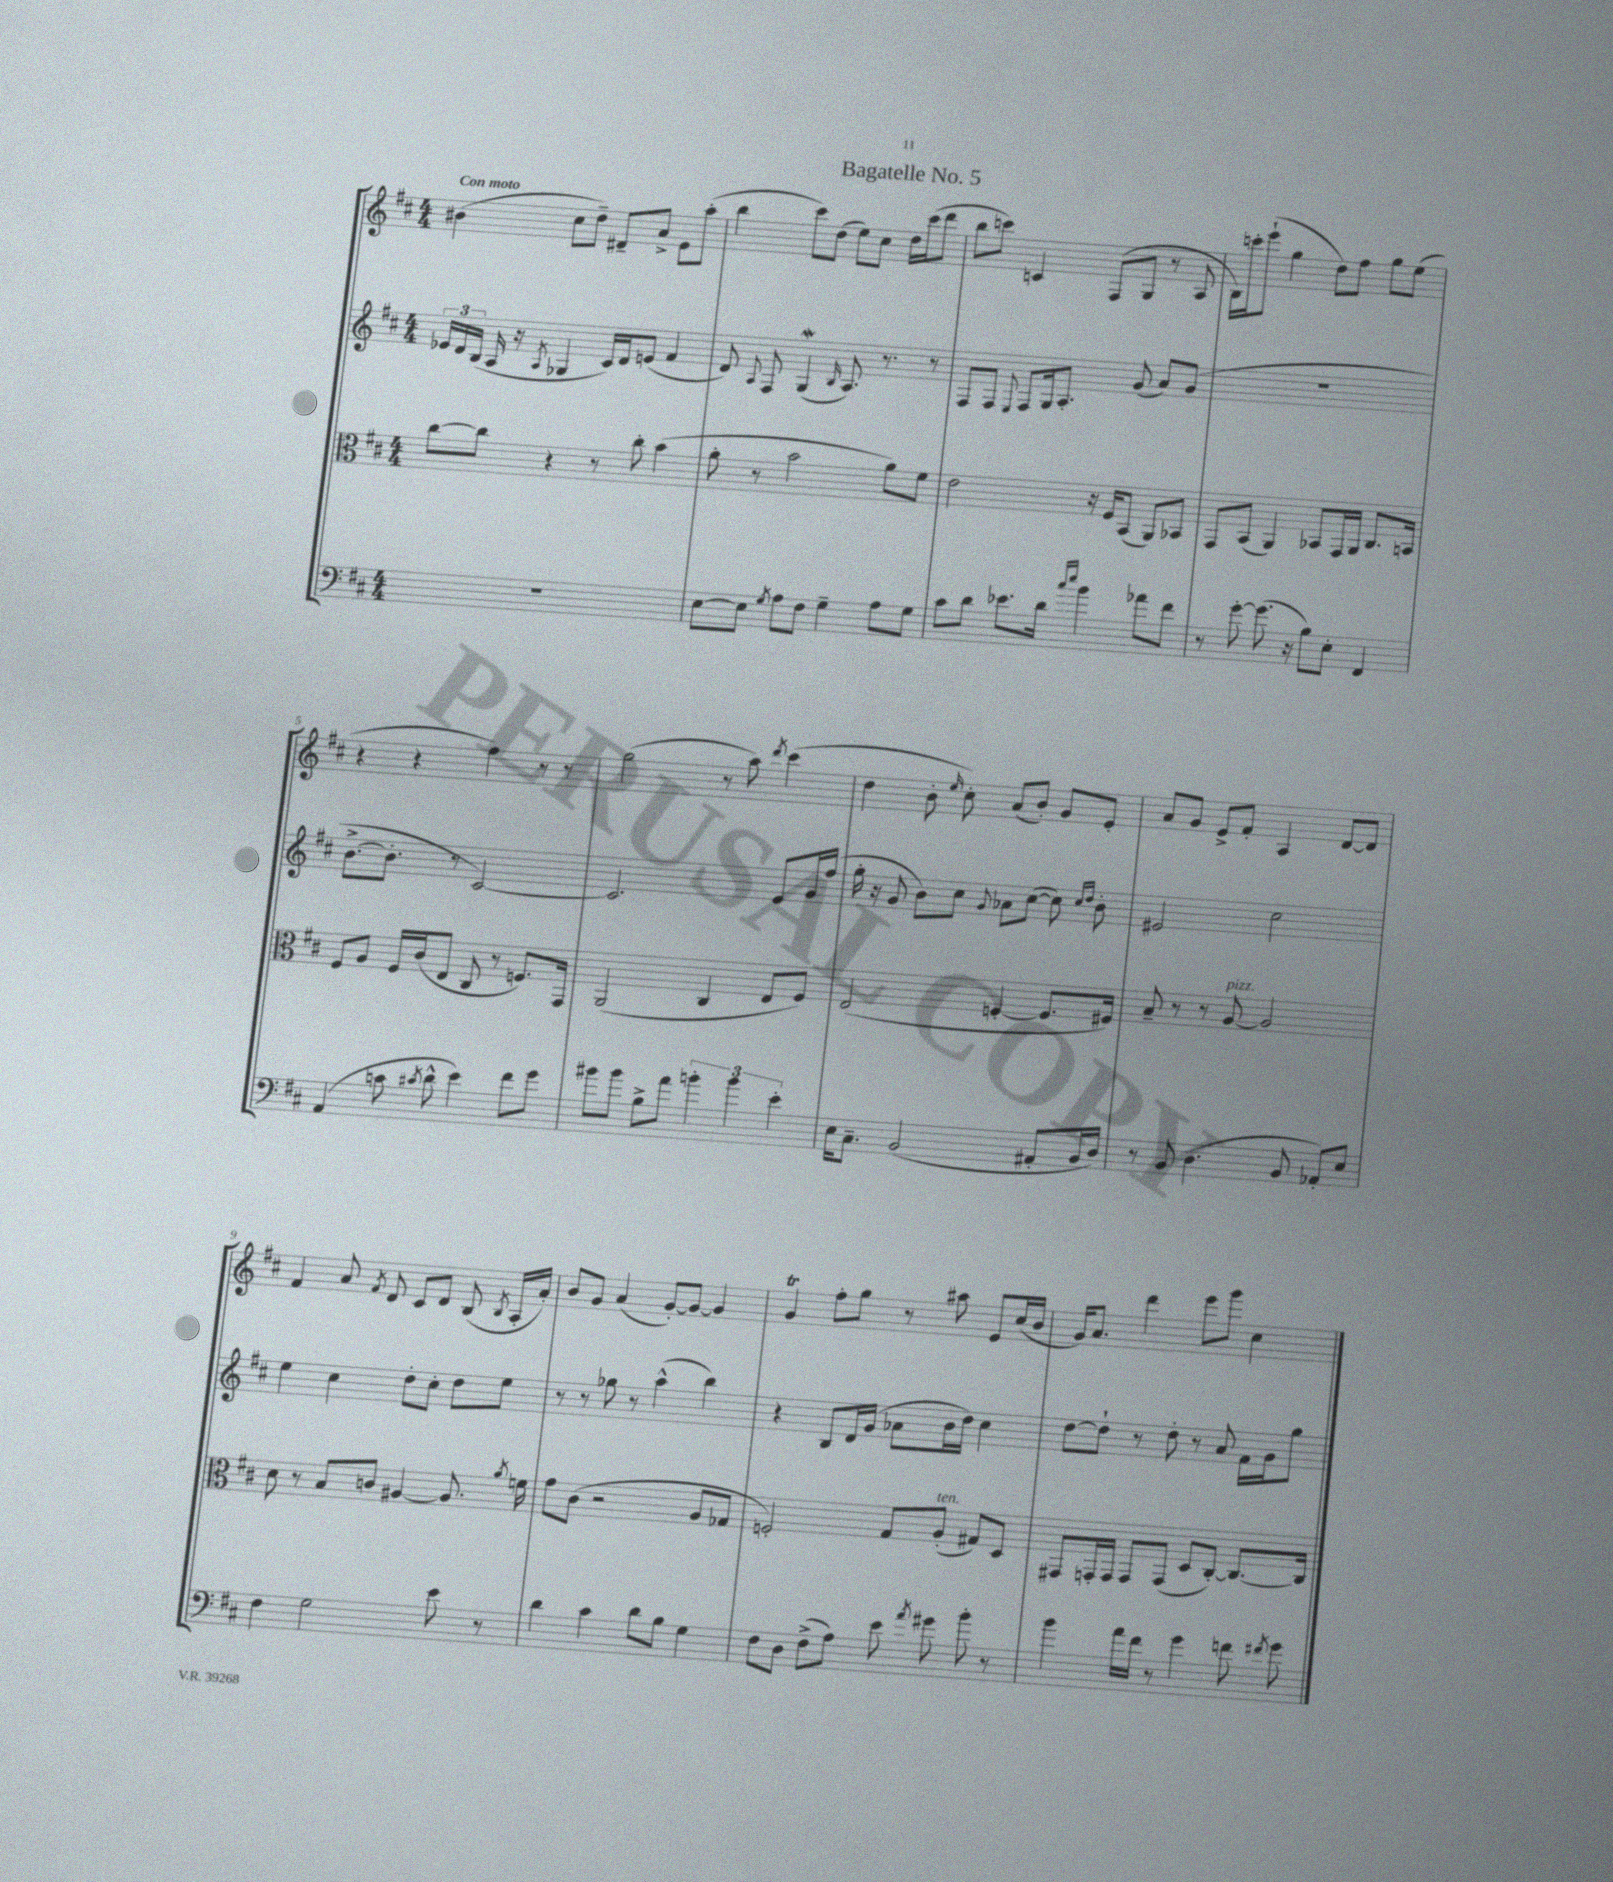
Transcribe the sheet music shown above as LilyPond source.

\header { title = "Bagatelle No. 5" }
<<
\new StaffGroup <<
\new Staff = "s0" {
    \clef treble \key d \major \numericTimeSignature \time 4/4 \tempo "Con moto"
    \autoBeamOff bis'4( cis''8[ d''8]--) dis'8[-- a'8]-> e'8[ a''8]-.( |
    b''4 cis'''8[) d''8]( e''8[) cis''8] d''16[ cis'''16( d'''8] |
    b''8[ c'''8]) c'4 fis8[( g8] r8 a8 |
    b16[) c'''16-. e'''8]-!( g''4 d''8[) fis''8] g''8[ e''8]( |
    r4 r4 fis''4) r8 r8 |
    g''2( r8 a''8) \acciaccatura { d'''8 } cis'''4( |
    d''4 b'8-. \grace { e''16 } cis''8-.) a'8[( b'8]-.) g'8[ e'8]-. |
    a'8[ g'8] e'8[-> fis'8]-. a4 d'8[~ d'8] |
    fis'4 a'8 \acciaccatura { fis'8 } d'8 cis'8[ d'8] b8( \acciaccatura { b8 } a16[-. a'16]-.) |
    b'8[ g'8] a'4( g'8[~-.) g'8]~ g'4 |
    g'4\trill fis''8[-. g''8] r8 ais''8 e'8[ cis''16( b'16] |
    g'16[) a'8.] d'''4 e'''8[ g'''8] cis''4 \bar "|." |
}
\new Staff = "s1" {
    \clef treble \key d \major \numericTimeSignature \time 4/4
    \autoBeamOff \tuplet 3/2 { ees'16[ d'16 b16]( } a16 r16 \acciaccatura { a8 } ges4 cis'16[) d'16 e'8]( fis'4 |
    d'8) \appoggiatura { a8 } fis8 g4\mordent( \grace { b16 } a8.) r8. r8 |
    fis8[ fis8] \appoggiatura { e8 } fis8[ g16 a8.]-. g'8( a'8[) g'8]( |
    R1 |
    b'8.[~-> b'8.]-. r8 cis'2~) |
    cis'2. e'8[ g'16 fis''16]( |
    g''16-. r16 g'8 b'8[) cis''8] \appoggiatura { g'8 } aes'8[ cis''8]~( cis''8) \grace { cis''16[ d''16] } b'8-. |
    eis'2 cis''2 |
    e''4 cis''4 d''8[-. cis''8]-. d''8[ e''8] |
    r8 r8 ges''8 r8 a''4-^( b''4) |
    r4 b8[ d'16 g'16]( aes'8[ b'16 d''16]) cis''4 |
    d''8[~ d''8]-! r8 d''8-. r8 a'8 fis'16[ g'16 g''8] \bar "|." |
}
\new Staff = "s2" {
    \clef alto \key d \major \numericTimeSignature \time 4/4
    \autoBeamOff cis''8[~ cis''8] r4 r8 cis''8-. b'4( |
    a'8-. r8 b'2 a'8[) fis'8] |
    e'2 r16 fis16[ b,8]( a,8[) bes,8] |
    g,8[ b,8]( a,4) bes,8[ g,16 a,16] cis8.[ b,16] |
    fis8[ a8] fis16[ cis'16( e8] cis8 r8 f8.[) g,16] |
    a,2( cis4 e8[ fis8]) |
    e2( f4~-. f8.[ fis16]) |
    b8-- r8 r8 a8~^\markup { \italic "pizz." } a2 |
    d'8 r8 b8[ c'8] ais4~ ais8. \acciaccatura { a'8 } f'16 |
    g'8[ cis'8]( r2 a8[ ges8] |
    f2-.) g8[ a8]-.^\markup { \italic "ten." }( gis8[) d8] |
    gis,8[ g,16-. g,16] g,8[ g,8]( d8[ cis8]~-.) cis8.[~ cis16] \bar "|." |
}
\new Staff = "s3" {
    \clef bass \key d \major \numericTimeSignature \time 4/4
    \autoBeamOff R1 |
    e8[~ e8] \acciaccatura { g8 } a8[ fis8] g4-- a8[ g8] |
    cis'8[ d'8] ees'8.[ d'16] \grace { cis''16[ e''16] } b'4 aes'8[ fis'8] |
    r8 g'8~-. g'8.( r16 b8[) e8]-. fis,4 |
    a,4( c'8 \acciaccatura { cis'8 } d'8-^ e'4) fis'8[ g'8] |
    bis'8[ bis'8] b8[-> a'8] \tuplet 3/2 { b'4-. b'4 e'4-. } |
    e16[ cis8.]-- b,2( ais,8[-. b,16 d16]) |
    r8 b,8 d4.( b,8 aes,8[-.) e8] |
    fis4 g2 e'8 r8 |
    d'4 cis'4 d'8[ b8] g4 |
    fis8[ d8] fis8[->( a8]) e'8 \acciaccatura { a'8 } gis'8 b'8-. r8 |
    b'4 a'16[ fis'16] r8 g'4 f'8 \acciaccatura { fis'8 } g'8 \bar "|." |
}
>>
>>
